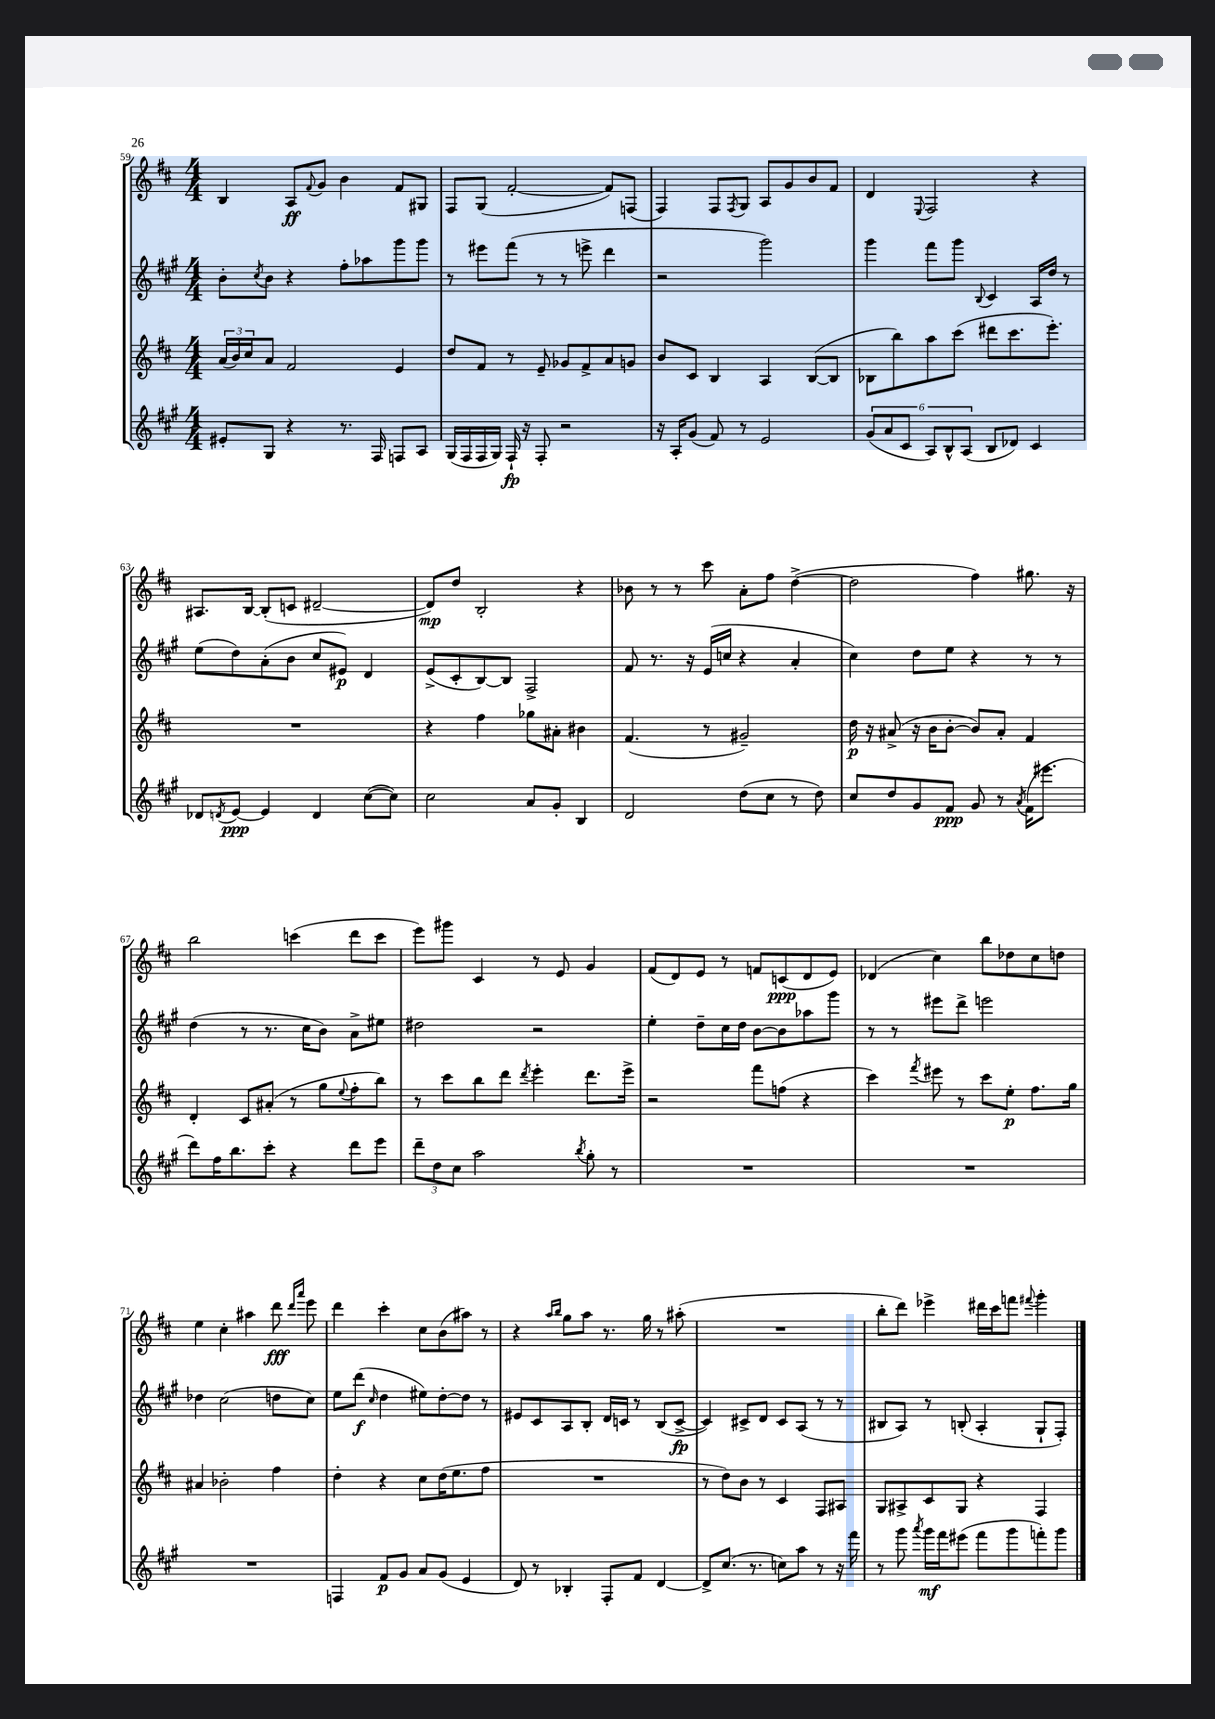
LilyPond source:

<<
\new StaffGroup <<
\new Staff = "s0" {
    \clef treble \key d \major \numericTimeSignature \time 4/4
    b4 a8\ff \appoggiatura { fis'8 } g'8 b'4 fis'8 gis8 |
    fis8 g8( fis'2~-. fis'8) f8( |
    fis4) fis8 \acciaccatura { fis8 } g8 a8 g'8 b'8 fis'8 |
    d'4 \appoggiatura { e8 } fis2 r4 |
    ais8. b16~ b8-.( c'8 dis'2~-- |
    dis'8\mp) d''8 b2-. r4 |
    bes'8 r8 r8 cis'''8 a'8-. fis''8 d''4~->( |
    d''2 fis''4) gis''8. r16 |
    b''2 c'''4( d'''8 c'''8 |
    e'''8) gis'''8 cis'4 r8 e'8 g'4 |
    fis'8( d'8) e'8 r8 f'8 c'8\ppp( d'8 e'8) |
    des'4( cis''4) b''8 des''8 cis''8 d''8 |
    e''4 cis''4-. ais''4 d'''8\fff \grace { d'''16 a'''16 } e'''8 |
    d'''4 cis'''4-. cis''8 b'8( ais''8) r8 |
    r4 \grace { a''16 b''16 } g''8 a''8 r8. g''16 r8 ais''8-.( |
    R1 |
    b''8-. d'''8) ees'''4-> dis'''16 cis'''16 f'''8 \appoggiatura { fis'''8 } g'''4-. \bar "|." |
}
\new Staff = "s1" {
    \clef treble \key a \major \numericTimeSignature \time 4/4
    b'8-. \acciaccatura { cis''8 } b'8 r4 fis''8-. aes''8 gis'''8 gis'''8 |
    r8 eis'''8 fis'''8( r8 r8 e'''8-> d'''4 |
    r2 gis'''2) |
    gis'''4 fis'''8 gis'''8 \appoggiatura { b8 } cis'4 a16 d''16 r8 |
    e''8( d''8) a'8-.( b'8 cis''8 eis'8\p) d'4 |
    e'8->( cis'8-. b8~) b8 fis2-> |
    fis'8 r8. r16 e'16( c''16 r4 a'4-. |
    cis''4) d''8 e''8 r4 r8 r8 |
    d''4( r8 r8. cis''16 b'8) a'8-> eis''8 |
    dis''2 r2 |
    e''4-. d''8-- cis''16 d''16 b'8~ b'8 aes''8 gis'''8 |
    r8 r8 eis'''8 d'''8-> e'''2 |
    des''4 cis''2( d''8 cis''8) |
    e''8 d'''8\f( \grace { cis''16 } d''4 eis''8) d''8~-. d''8 r8 |
    eis'8 cis'8 a8 b8-. d'16 c'16 r8 b8( c'8~->\fp |
    c'4) cis'8-> d'8 cis'8 a8( r8 r8 |
    bis8 a8) r8 b8-.( a4-. gis8-! fis8-.) \bar "|." |
}
\new Staff = "s2" {
    \clef treble \key d \major \numericTimeSignature \time 4/4
    \tuplet 3/2 { a'16( b'16) cis''16 } a'8 fis'2 e'4 |
    d''8 fis'8 r8 e'8-- ges'8 fis'8-> a'8 g'8 |
    b'8 cis'8 b4 a4 b8~( b8 |
    bes8 b''8) a''8 cis'''8( dis'''8 cis'''8. e'''8.-.) |
    R1 |
    r4 fis''4 ges''8 ais'8-. bis'4 |
    fis'4.( r8 gis'2--) |
    d''16\p r16 ais'8->( r16 b'16 b'8~-. b'8) ais'8-. fis'4 |
    d'4-. cis'8 ais'8-.( r8 g''8 \appoggiatura { e''8 } fis''8-. b''8) |
    r8 cis'''8 b''8 d'''8 \acciaccatura { d'''8 } e'''4-. d'''8. e'''16-> |
    r2 fis'''8 f''8( r4 |
    cis'''4) \acciaccatura { fis'''8 } eis'''8 r8 cis'''8 e''8-.\p fis''8. g''16 |
    ais'4 bes'2-. fis''4 |
    d''4-. r4 cis''8 d''16( e''8. fis''8 |
    R1 |
    r8 d''8) b'8 r8 cis'4 fis8 ais8 |
    g8 ais8-> cis'8 g8 r4 fis4 \bar "|." |
}
\new Staff = "s3" {
    \clef treble \key a \major \numericTimeSignature \time 4/4
    eis'8-. gis8 r4 r8. fis16 f8 a8 |
    gis16( fis16 fis16 gis16) fis16-!\fp r16 fis8-. r2 |
    r16 a16-. gis'8( fis'8) r8 e'2 |
    \tuplet 6/4 { gis'8( a'8 cis'8 a8) b8-^ a8( } b8 des'8) cis'4 |
    des'8 \acciaccatura { d'8 } e'8~\ppp e'4 d'4 cis''8~( cis''8) |
    cis''2 a'8 gis'8-. b4 |
    d'2 d''8( cis''8 r8 d''8) |
    cis''8 d''8 gis'8 fis'8\ppp gis'8 r8 \acciaccatura { a'8 } fis'16( eis'''8. |
    d'''8) fis''16 b''8. cis'''8-. r4 d'''8 e'''8 |
    \tuplet 3/2 { d'''8-- d''8 cis''8 } a''2 \acciaccatura { b''8 } gis''8-. r8 |
    R1 |
    R1 |
    R1 |
    f4 fis'8\p gis'8 a'8 gis'8( e'4 |
    d'8) r8 bes4-. fis8-. fis'8 d'4~ |
    d'8-> cis''8.( r8. c''8) a''8 r8 r16 fis'''16 |
    r8 gis'''8 \acciaccatura { a'''8 } gis'''16\mf fis'''16 eis'''8( fis'''8 gis'''8 f'''8-.) gis'''8 \bar "|." |
}
>>
>>
\layout { \context { \Score currentBarNumber = #59 } }
